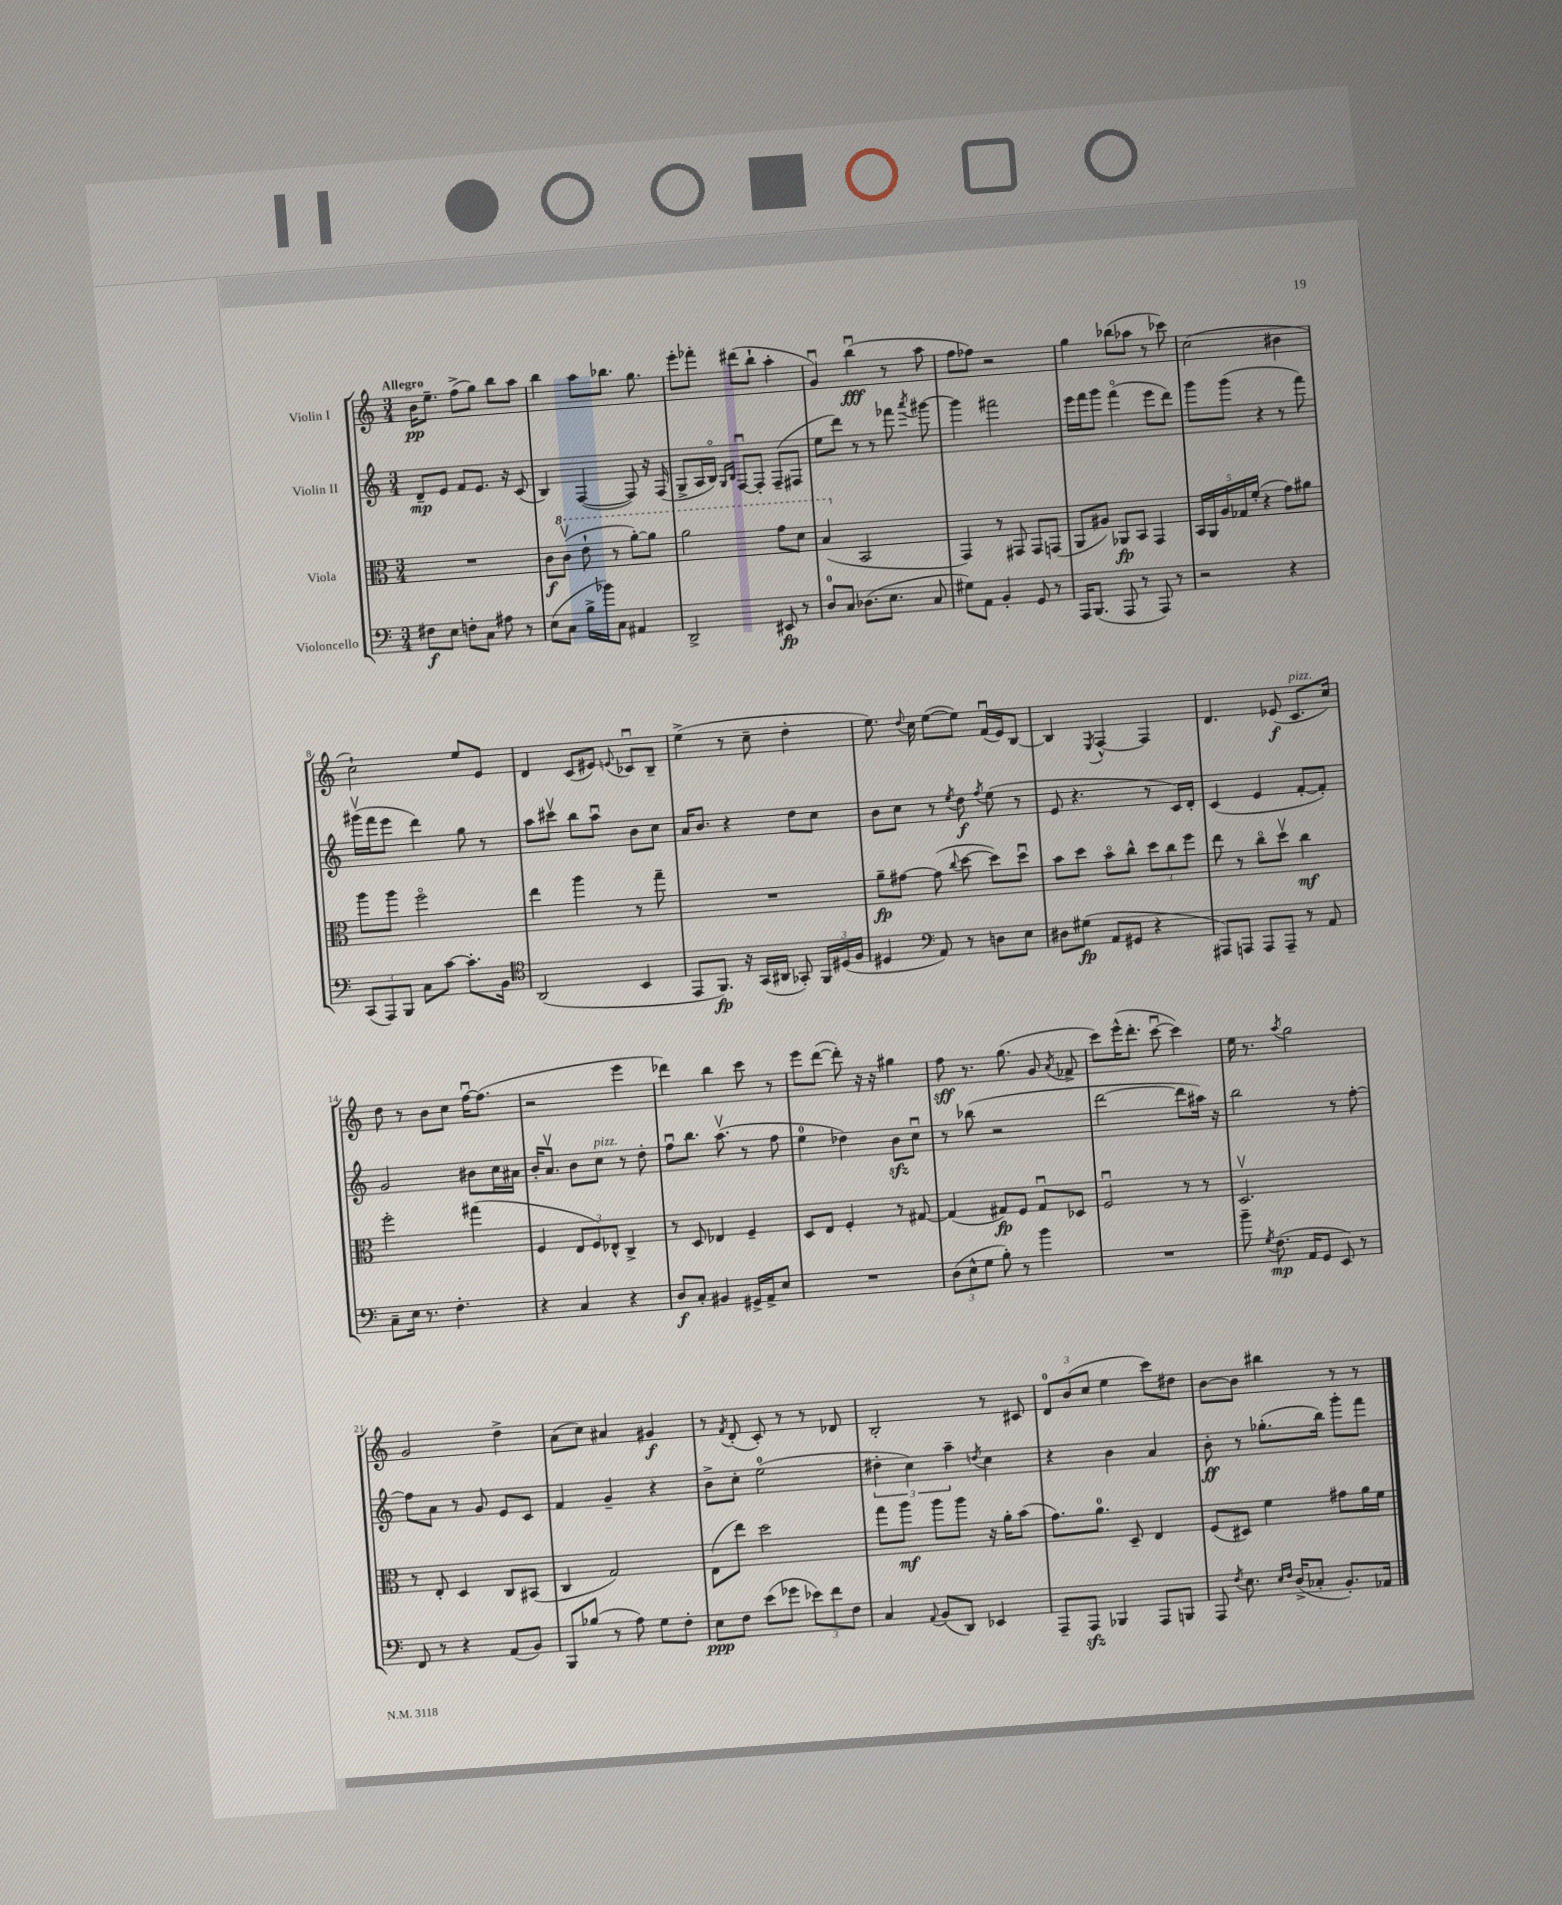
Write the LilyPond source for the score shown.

<<
\new StaffGroup <<
\new Staff = "s0" \with { instrumentName = "Violin I" } {
    \clef treble \key c \major \numericTimeSignature \time 3/4 \tempo "Allegro"
    \autoBeamOff b'16[\pp e''8.]-- f''8[->( g''8]) b''8[ a''8] |
    b''4 a''8[ bes''8.] g''8. |
    e'''8[-. fes'''8]-. dis'''8[( b''8]-! a''4-. |
    g'4\downbow) b''4\downbow\fff( r8 a''8 |
    f''8[ fes''8]) r2 |
    g''4 bes''8[( aes''8] r8 ces'''8) |
    c''2( bis'4 |
    c''2-!) e''8[ e'8] |
    d'4 c'8[( eis'8]) \appoggiatura { e'8 } ces'8[\downbow b8]-- |
    e''4->( r8 c''8-- d''4-. |
    e''8.) \appoggiatura { d''8 } c''16 e''8[~( e''8]) f'16[\downbow( e'16) b8]~ |
    b4 \acciaccatura { e8 } f4~-^ f4 |
    d'4. ees'8\f( c'8.[^\markup { \italic "pizz." } c''16]) |
    d''8 r8 b'8[ c''8] f''16[~\downbow f''8.]( |
    r2 e'''4 |
    des'''4) b''4 c'''8 r8 |
    e'''8[ d'''8]~( d'''8-.) r16 r16 gis''4 |
    f''8\sff r8. g''8.( g'8 \acciaccatura { a'8 } fes'8-> |
    c'''8[) e'''16-^( d'''8.]-. c'''8~\downbow c'''4) |
    e''16 r8. \acciaccatura { a''8 } g''2 |
    g'2 d''4-> |
    a'8[( c''8]) ais'4 gis'4\f |
    r8 \acciaccatura { f'8 } d'8-.( c'8-.) r8 r8 des'8 |
    b2-. r8 cis'8 |
    \tuplet 3/2 { d'8[-0 b'8( c''8] } e''4 c'''8[) dis''8] |
    b'8[~ b'8] bis''4 r8 r8 \bar "|." |
}
\new Staff = "s1" \with { instrumentName = "Violin II" } {
    \clef treble \key c \major \numericTimeSignature \time 3/4
    \autoBeamOff d'8[--\mp e'8] f'8[ e'8.] r16 c'8( |
    b4) f4~( f8) r16 f16( |
    g8[-> a16 b16]\flageolet) \grace { g16[ b16] } f8[~\downbow f8]-. f8[--( fis8] |
    e''8[ d'''8]) r8 r8 fes'''8 \acciaccatura { a'''8 } gis'''8~ |
    gis'''4 fis'''2 |
    e'''16[ f'''16 g'''8] f'''4\flageolet( e'''8[ d'''8]) |
    g'''8[ g'''8]( r4 r8 f'''8) |
    gis'''16[\upbow( f'''16 e'''8] d'''4) g''8 r8 |
    a''8[ cis'''8]\upbow b''8[ a''8]\downbow b'8[ c''8] |
    a'16[ b'8.] r4 d''8[ c''8] |
    b'8[ c''8] r8 \acciaccatura { e''8 } d''8\f \acciaccatura { f''8 } e''8( r8 |
    e'8 r4. r8 c'16[) d'16]-. |
    c'4( e'4 f'8[~-. f'8]-.) |
    g'2 bis'8[ c''16 ais'16] |
    b'16[-. a'8.]\upbow b'8[ c''8]^\markup { \italic "pizz." } r8 d''8-. |
    f''8[\downbow b''8.] a''8.\upbow( r8 f''8 |
    e''4-0 des''4) b'8[\sfz c''8]\downbow |
    r8 bes''8( r2 |
    d'''2~ d'''8[ ais''16]) r16 |
    b''2 r8 f''8~-. |
    f''8[ a'8] r8 g'8 e'8[ c'8] |
    f'4 g'4-- r4 |
    b'8[-> c''8]-. e''2-0( |
    \tuplet 3/2 { dis''4-. c''4) a''4-- } \acciaccatura { d''8 } c''4 |
    r4 b'4 a'4 |
    b'8-.\ff r8 ges''8.[-.( b''16]) g'''8[-. f'''8] \bar "|." |
}
\new Staff = "s2" \with { instrumentName = "Viola" } {
    \clef alto \key c \major \numericTimeSignature \time 3/4
    \autoBeamOff R2. |
    c'8[\f \ottava #1 c''8]\upbow( e''8-! r8 a''8[~-.) a''8] |
    a''2 g''8[ d''8] |
    b'4( \ottava #0 b,2 |
    g,4) r8 gis,8 gis,8[ g,8]( |
    a,8[ ais8]) aes,8[\fp b,8] g,4 |
    \tuplet 5/4 { b,16[ a,16 a16 ges16 f'16]-.( } r4 g'8[) ais'8] |
    a''8[ a''8] f''2\flageolet |
    e''4 a''4 r8 g''8-- |
    R2. |
    a'8[--\fp gis'8]~ gis'8( \appoggiatura { c''8 } d''8~ d''8[) d''8]\downbow |
    b'8[ d''8] b'8[\flageolet c''8]-^ \tuplet 3/2 { d''8[ c''8 f''8] } |
    e''8 r8 c''8[\flageolet d''8]\upbow c''4\mf |
    f''2-. gis''4( |
    f4 \tuplet 3/2 { e8[ f8) ees8]-^ } c4-> |
    r8 d8 ees4 f4-- |
    d8[ e8] f4-. r8 gis8~ |
    gis4( gis8[\fp) f8] gis8[\downbow des8] |
    f2\downbow r8 r8 |
    d2.\upbow |
    r8 e8-. d4 c8[ bis,8]( |
    c4 g2) |
    e8[( e''8]) d''2 |
    g''8[ a''8]\mf a''8[ a''8] r16 a'16[-. b'8]( |
    g'8.[) a'8.]-0 d8-- e4 |
    f8[( dis8]) f'4 gis'8[ a'16 f'16] \bar "|." |
}
\new Staff = "s3" \with { instrumentName = "Violoncello" } {
    \clef bass \key c \major \numericTimeSignature \time 3/4
    \autoBeamOff fis8[\f e8] f8[-. c8] ais8 r8 |
    e8[( c8] b16[-> bes'16) c8] ais,4 |
    d,2-> eis,8\fp r8 |
    d8[-0 c8] des8.[( e8.] c8 |
    gis8[) a,8] b,4-. g,8 r8 |
    a,,16[ b,,8.]( a,,8 r8 a,,8) r8 |
    r2 r4 |
    \tuplet 3/2 { c,8[( a,,8) b,,8] } c8[ c'8]~ c'8.[-. b,16] |
    \clef tenor a,2( b,4 |
    e,8[ f,8.]\fp) r16 g,16[( ais,16] ges,8-.) \tuplet 3/2 { f,16[ dis16( f16] } |
    dis4 \clef bass a,8) r8 d8[ e8] |
    dis8[ gis8]\fp( a,8[ gis,8] r4 |
    ais,,8[) a,,8] a,,8[ a,,8]-- r8 a,8 |
    c8[-- e16] r8. f4.-. |
    r4 c4 r4 |
    d8[\f c8]-. bis,4 gis,16[-> a,16-> e8] |
    R2. |
    \tuplet 3/2 { d8[( e8-^ g8] } b8-.) r8 b'4 |
    R2. |
    b'8-- \acciaccatura { g8 } f8.\mp( a,16[ g,8] e,8) r8 |
    f,8 r8 r4 a,8[( b,8]) |
    b,,8[ bes8]( r8 a8) g8[ f8]-. |
    e8[\ppp f8] e'8[( ges'8] \tuplet 3/2 { ees'8[) f'8 f8] } |
    c4 \appoggiatura { a,8 } b,8[( d,8]) ees,4 |
    a,,8[-- a,,8]\sfz bes,,4 a,,8[ b,,8] |
    a,,8 \acciaccatura { f8 } e8. \grace { e16[ f16] } d16[->( ces8]-. b,8.[-.) aes,16] \bar "|." |
}
>>
>>
